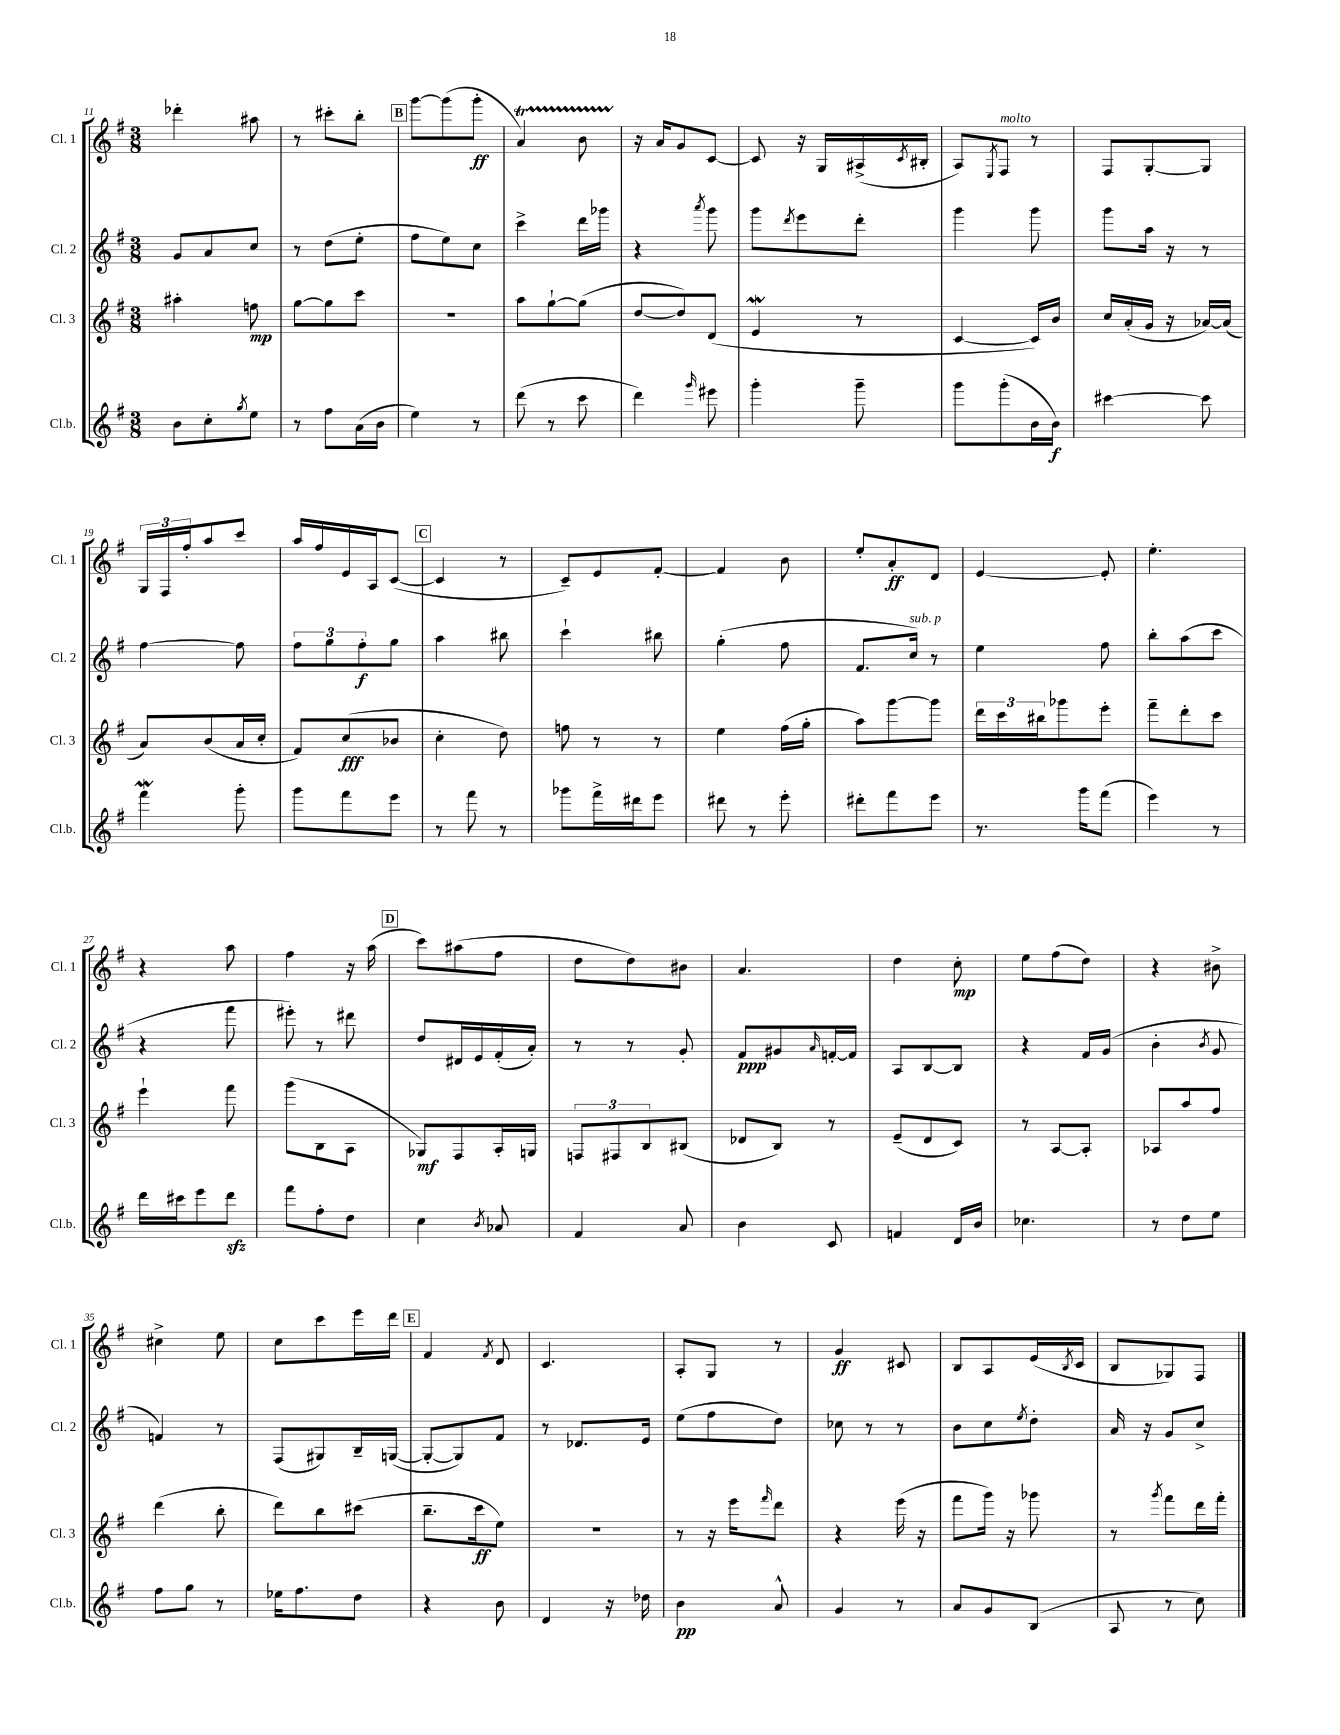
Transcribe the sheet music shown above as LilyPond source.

<<
\new StaffGroup <<
\new Staff = "s0" \with { instrumentName = "Cl. 1" shortInstrumentName = "Cl. 1" } {
    \clef treble \key g \major \numericTimeSignature \time 3/8
    des'''4-. ais''8 |
    r8 cis'''8-. b''8-. |
    \mark \markup { \box "B" } g'''8~ g'''8( g'''8-.\ff |
    a'4\startTrillSpan) b'8 |
    r16\stopTrillSpan a'16 g'8 c'8~ |
    c'8 r16 g16 ais16->( \acciaccatura { c'8 } bis16-. |
    a8) \acciaccatura { e8 } fis8^\markup { \italic "molto" } r8 |
    fis8 g8~-. g8 |
    \tuplet 3/2 { g16 fis16 fis''16-. } a''8 c'''8 |
    a''16 fis''16 e'16 a16 c'8~( |
    \mark \markup { \box "C" } c'4 r8 |
    c'8--) e'8 fis'8~-. |
    fis'4 b'8 |
    e''8-. a'8-.\ff d'8 |
    e'4~ e'8-. |
    e''4.-. |
    r4 a''8 |
    fis''4 r16 a''16( |
    \mark \markup { \box "D" } c'''8) ais''8( fis''8 |
    d''8 d''8) bis'8 |
    a'4. |
    d''4 c''8-.\mp |
    e''8 fis''8( d''8) |
    r4 bis'8-> |
    cis''4-> e''8 |
    c''8 c'''8 e'''16 d'''16 |
    \mark \markup { \box "E" } fis'4 \acciaccatura { fis'8 } d'8 |
    c'4. |
    a8-. g8 r8 |
    g'4\ff cis'8 |
    b8 a8 e'16( \acciaccatura { b8 } c'16 |
    b8 ges8) fis8 \bar "|." |
}
\new Staff = "s1" \with { instrumentName = "Cl. 2" shortInstrumentName = "Cl. 2" } {
    \clef treble \key g \major \numericTimeSignature \time 3/8
    g'8 a'8 c''8 |
    r8 d''8( e''8-. |
    \mark \markup { \box "B" } fis''8 e''8) c''8 |
    c'''4-> d'''16 ges'''16 |
    r4 \acciaccatura { a'''8 } g'''8 |
    g'''8 \acciaccatura { d'''8 } e'''8 d'''8-. |
    g'''4 g'''8 |
    g'''8 a''16 r16 r8 |
    fis''4~ fis''8 |
    \tuplet 3/2 { fis''8 g''8 fis''8-.\f } g''8 |
    \mark \markup { \box "C" } a''4 bis''8 |
    c'''4-! bis''8 |
    g''4-.( fis''8 |
    fis'8. c''16^\markup { \italic "sub. p" }) r8 |
    e''4 fis''8 |
    b''8-. a''8( c'''8 |
    r4 fis'''8 |
    eis'''8-.) r8 dis'''8 |
    \mark \markup { \box "D" } d''8 dis'16 e'16 fis'16-.( a'16-.) |
    r8 r8 g'8-. |
    fis'8\ppp gis'8 \grace { a'16 } f'16~-. f'16 |
    a8 b8~ b8 |
    r4 fis'16 g'16( |
    b'4-. \acciaccatura { b'8 } g'8 |
    f'4) r8 |
    fis8( gis8) b16-- g16~( |
    \mark \markup { \box "E" } g8~-. g8) fis'8 |
    r8 des'8. e'16 |
    e''8( fis''8 d''8) |
    ces''8 r8 r8 |
    b'8 c''8 \acciaccatura { e''8 } d''8-. |
    a'16 r16 g'8 c''8-> \bar "|." |
}
\new Staff = "s2" \with { instrumentName = "Cl. 3" shortInstrumentName = "Cl. 3" } {
    \clef treble \key g \major \numericTimeSignature \time 3/8
    ais''4-. f''8\mp |
    g''8~ g''8 c'''8 |
    \mark \markup { \box "B" } r4. |
    a''8 g''8~-! g''8( |
    d''8~ d''8) d'8( |
    e'4\mordent r8 |
    c'4~ c'16) b'16 |
    c''16 a'16-.( g'16 r16 aes'16~) aes'16( |
    a'8) b'8( a'16 c''16-. |
    fis'8) c''8\fff( bes'8 |
    \mark \markup { \box "C" } c''4-. d''8) |
    f''8 r8 r8 |
    e''4 fis''16( g''16-. |
    a''8) g'''8~ g'''8 |
    \tuplet 3/2 { d'''16 c'''16 bis''16 } ges'''8 e'''8-. |
    fis'''8-- d'''8-. c'''8 |
    e'''4-! fis'''8 |
    g'''8( b8 a8 |
    \mark \markup { \box "D" } ges8\mf) fis8 a16-. g16 |
    \tuplet 3/2 { f8 fis8 b8 } bis8( |
    des'8 b8) r8 |
    e'8--( d'8 c'8) |
    r8 a8~ a8-. |
    aes8 a''8 fis''8 |
    d'''4( b''8-. |
    d'''8) b''8 cis'''8( |
    \mark \markup { \box "E" } b''8.-- c'''16\ff e''8) |
    R4. |
    r8 r16 e'''16 \grace { fis'''16 } d'''8 |
    r4 e'''16( r16 |
    fis'''8 g'''16) r16 ges'''8 |
    r8 \acciaccatura { g'''8 } fis'''8 d'''16 fis'''16-. \bar "|." |
}
\new Staff = "s3" \with { instrumentName = "Cl.b." shortInstrumentName = "Cl.b." } {
    \clef treble \key g \major \numericTimeSignature \time 3/8
    b'8 c''8-. \acciaccatura { g''8 } e''8 |
    r8 fis''8 a'16( b'16 |
    \mark \markup { \box "B" } e''4) r8 |
    d'''8( r8 c'''8 |
    d'''4) \grace { g'''16 } eis'''8 |
    g'''4-. g'''8-- |
    g'''8 g'''8-.( b'16 b'16\f) |
    cis'''4~ cis'''8 |
    fis'''4\mordent g'''8-. |
    g'''8 fis'''8 e'''8 |
    \mark \markup { \box "C" } r8 fis'''8 r8 |
    ges'''8 fis'''16-> dis'''16 e'''8 |
    dis'''8 r8 e'''8-. |
    dis'''8-. fis'''8 e'''8 |
    r8. g'''16 fis'''8( |
    e'''4) r8 |
    d'''16 cis'''16 e'''8 d'''8\sfz |
    fis'''8 fis''8-. d''8 |
    \mark \markup { \box "D" } c''4 \acciaccatura { b'8 } aes'8 |
    fis'4 a'8 |
    b'4 c'8 |
    f'4 d'16 b'16 |
    ces''4. |
    r8 d''8 e''8 |
    fis''8 g''8 r8 |
    ees''16 fis''8. d''8 |
    \mark \markup { \box "E" } r4 b'8 |
    d'4 r16 des''16 |
    b'4\pp a'8-^ |
    g'4 r8 |
    a'8 g'8 b8( |
    a8 r8 c''8) \bar "|." |
}
>>
>>
\layout { \context { \Score currentBarNumber = #11 } }
